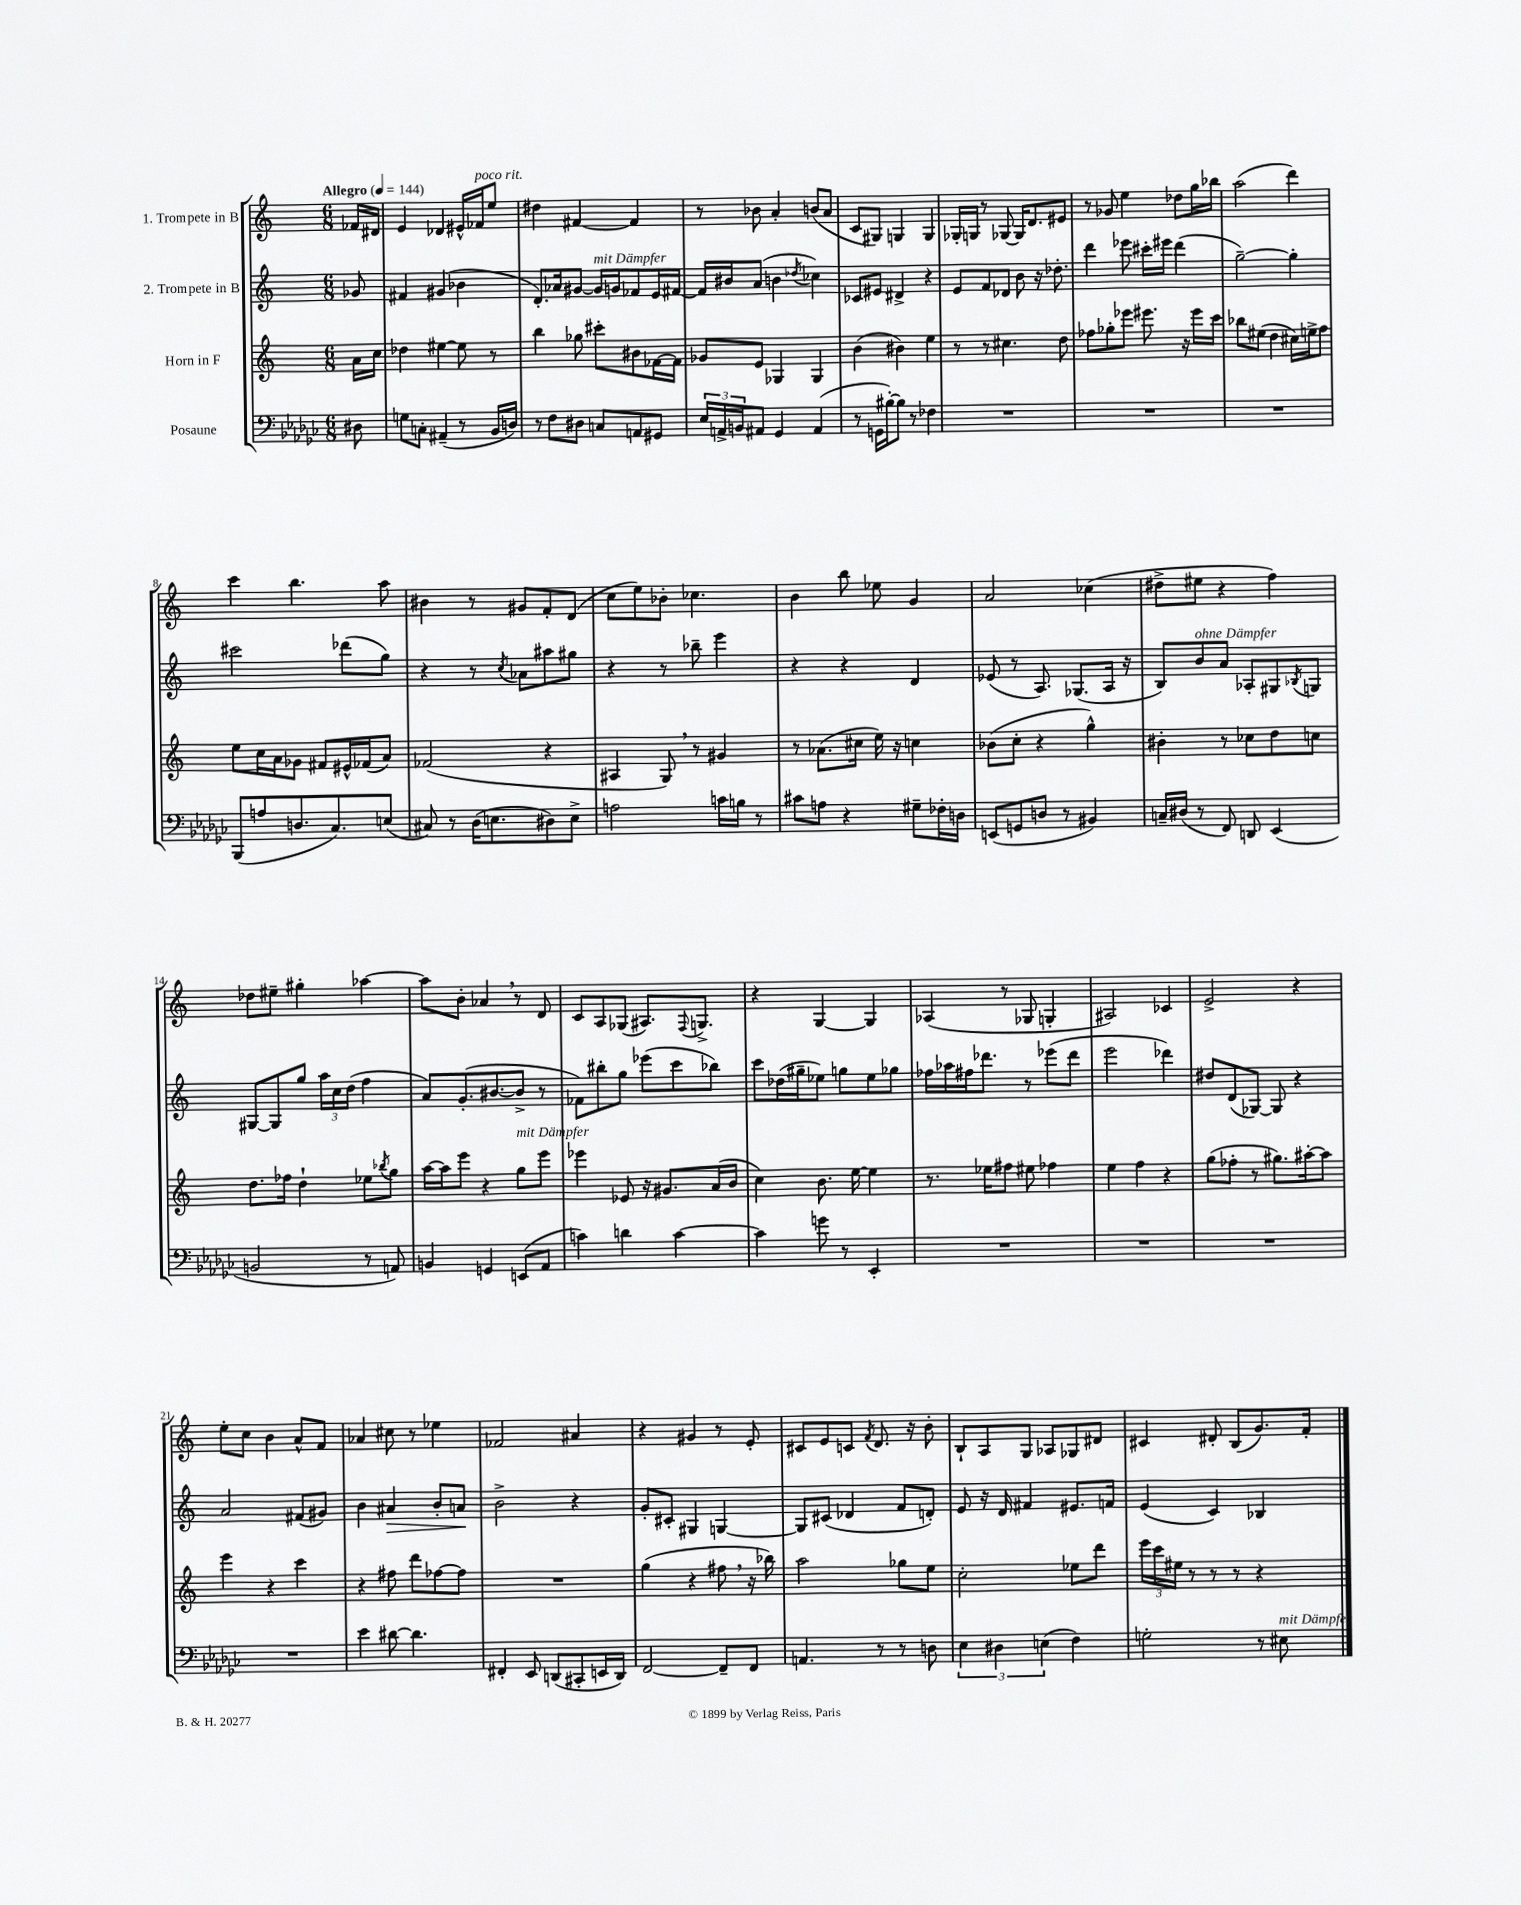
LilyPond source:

<<
\new StaffGroup <<
\new Staff = "s0" \with { instrumentName = "1. Trompete in B" } {
    \clef treble \key c \major \numericTimeSignature \time 6/8 \partial 8 \tempo "Allegro" 4 = 144
    fes'16 dis'16 |
    e'4 des'4 eis'16-^ fes'16^\markup { \italic "poco rit." } e''8 |
    dis''4 fis'4~ fis'4 |
    r8 bes'8 a'4-. b'8( a'8 |
    c'8 gis8) g4 g4 |
    ges16-. g16 r8 ges8~ ges16 d'8. eis'8 |
    r8 ges'8 e''4 des''8 g''16 bes''16 |
    a''2( d'''4) |
    c'''4 b''4. a''8 |
    bis'4 r8 gis'8 f'8-. d'8( |
    c''8 e''8) bes'8-. ces''4. |
    b'4 b''8 ees''8 g'4 |
    a'2 ces''4( |
    dis''8-> eis''8 r4 f''4) |
    des''8 eis''8-- gis''4-. aes''4~ |
    aes''8 b'8-. aes'4 \breathe r8 d'8 |
    c'8 a8 ges8( ais8.) \appoggiatura { f8 } g8.-> |
    r4 g4~ g4 |
    aes4( r8 ges8 g4-. |
    ais2) ces'4 |
    e'2-> r4 |
    e''8-. c''8 b'4 a'8-^ f'8 |
    aes'4 cis''8 r8 ees''4 |
    fes'2 ais'4 |
    r4 gis'4 r8 e'8-. |
    cis'8 e'8 c'8 \acciaccatura { f'8 } d'8. r16 b'8-. |
    b8-! a8 g8 aes8 ges8 dis'8 |
    cis'4 dis'8-. b8( g'8.) f'16-. \bar "|." |
}
\new Staff = "s1" \with { instrumentName = "2. Trompete in B" } {
    \clef treble \key c \major \numericTimeSignature \time 6/8 \partial 8
    ges'8 |
    fis'4 gis'4( bes'4 |
    d'8.-.) aes'16 gis'8~ gis'16^\markup { \italic "mit Dämpfer" } g'16 fes'8 e'16 fis'16~ |
    fis'16 bis'16 a'8( b'4 \acciaccatura { des''8 } ces''4) |
    ces'8 eis'8 dis'4-> r4 |
    e'8 f'8 des'8 b'8 r16 des''8.-. |
    d'''4 ees'''8 cis'''16-. eis'''16 d'''4( |
    g''2~--) g''4-. |
    cis'''2 des'''8( g''8) |
    r4 r8 \acciaccatura { c''8 } aes'8 ais''8 gis''8 |
    r4 r8 bes''8-- e'''4 |
    r4 r4 d'4 |
    ees'8( r8 a8.) ges8.( a16 r16 |
    b8) b'8^\markup { \italic "ohne Dämpfer" } a'8 aes8-. gis8 \acciaccatura { bes8 } g8 |
    gis8~ gis8 g''8 \tuplet 3/2 { a''16 c''16 d''16( } f''4 |
    a'8) g'8.-.( bis'8.~ bis'8-> r8 |
    fes'8) bis''8-. g''8 ees'''8( c'''8 bes''8) |
    c'''8 des''16( gis''16-- ees''8) g''8 ees''8 ges''8 |
    fes''16 aes''16 fis''16 des'''8. r8 ees'''8( des'''8 |
    e'''2 des'''4) |
    dis''8 d'8( ges8~) ges8 r4 |
    a'2 fis'8( gis'8) |
    b'4 ais'4\> b'8-. a'8\! |
    b'2-> r4 |
    g'8-. cis'8-. gis4 g4~ |
    g8 cis'8( des'4 f'8 d'8-.) |
    e'8 r16 d'16 fis'4 eis'8. f'16 |
    e'4( c'4) bes4 \bar "|." |
}
\new Staff = "s2" \with { instrumentName = "Horn in F" } {
    \clef treble \key c \major \numericTimeSignature \time 6/8 \partial 8
    a'16 c''16 |
    des''4 eis''4~ eis''8 r8 |
    b''4 ges''8 cis'''8-. bis'8 fes'16~ fes'16 |
    ges'8 e'8 ges4 ges4 |
    b'4( bis'4) e''4 |
    r8 r8 cis''4. d''8 |
    fes''8 ges''8-. ees'''8 eis'''8. r16 eis'''16 c'''16 |
    bes''8 eis''8( d''4 cis''16) e''16-> f''8 |
    e''8 c''16 a'16 ges'8 fis'8 eis'16-^ fes'16( a'8) |
    fes'2( r4 |
    ais4 g8) \breathe r8 gis'4 |
    r8 aes'8.( cis''16 e''16) r16 c''4 |
    bes'8( c''8-. r4 g''4-^) |
    bis'4-. r8 ces''8 d''8 c''8 |
    d''8. fes''16 d''4-! ees''8 \acciaccatura { bes''8 } g''8 |
    a''16~ a''16 e'''8 r4 g''8^\markup { \italic "mit Dämpfer" } e'''8 |
    ees'''4 ees'8 r16 gis'8. a'16( b'16 |
    c''4) b'8. e''16~ e''4 |
    r8. ees''16 fis''8 eis''8 fes''4 |
    e''4 f''4 r4 |
    g''8( fes''8-. r8 gis''8.) ais''16~-. ais''8 |
    e'''4 r4 c'''4 |
    r4 fis''8 d'''8 fes''8~ fes''8 |
    R2. |
    g''4( r4 fis''8 \breathe r16 bes''16) |
    a''2 ges''8 e''8 |
    c''2-. ees''8 d'''8 |
    \tuplet 3/2 { e'''16 c'''16 eis''16 } r8 r8 r8 r4 \bar "|." |
}
\new Staff = "s3" \with { instrumentName = "Posaune" } {
    \clef bass \key ges \major \numericTimeSignature \time 6/8 \partial 8
    dis8 |
    g8 c8-. ais,4--( r8 bes,16 d16) |
    r8 f8 dis8 c8 a,8 gis,8 |
    \tuplet 3/2 { ees16 a,16-> b,16 } ais,8 ges,4 ais,4( |
    r8 g,16 bis16~-.) bis8 r8 fes4 |
    R2. |
    R2. |
    R2. |
    bes,,8( a8 d8. ces8.) e8( |
    cis8) r8 des16( e8. dis8) e8-> |
    a2 c'16 b16 r8 |
    cis'8 a8 r4 gis8-- fes16-. d16 |
    e,8( g,8 d8 r8 bis,4) |
    c16-- dis16( r8 f,8) d,8 ees,4( |
    b,2 r8 a,8) |
    b,4 g,4 e,8( aes,8 |
    c'4) d'4 c'4~ |
    c'4 g'8 r8 ees,4-. |
    R2. |
    R2. |
    R2. |
    R2. |
    ees'4 dis'8~ dis'4. |
    fis,4-. ees,8 d,8( cis,8-. e,16 d,16) |
    f,2~ f,8-- f,8 |
    a,4. r8 r8 d8 |
    \tuplet 3/2 { ees4 dis4 e4( } f4) |
    g2-. r8 eis8^\markup { \italic "mit Dämpfer" } \bar "|." |
}
>>
>>
